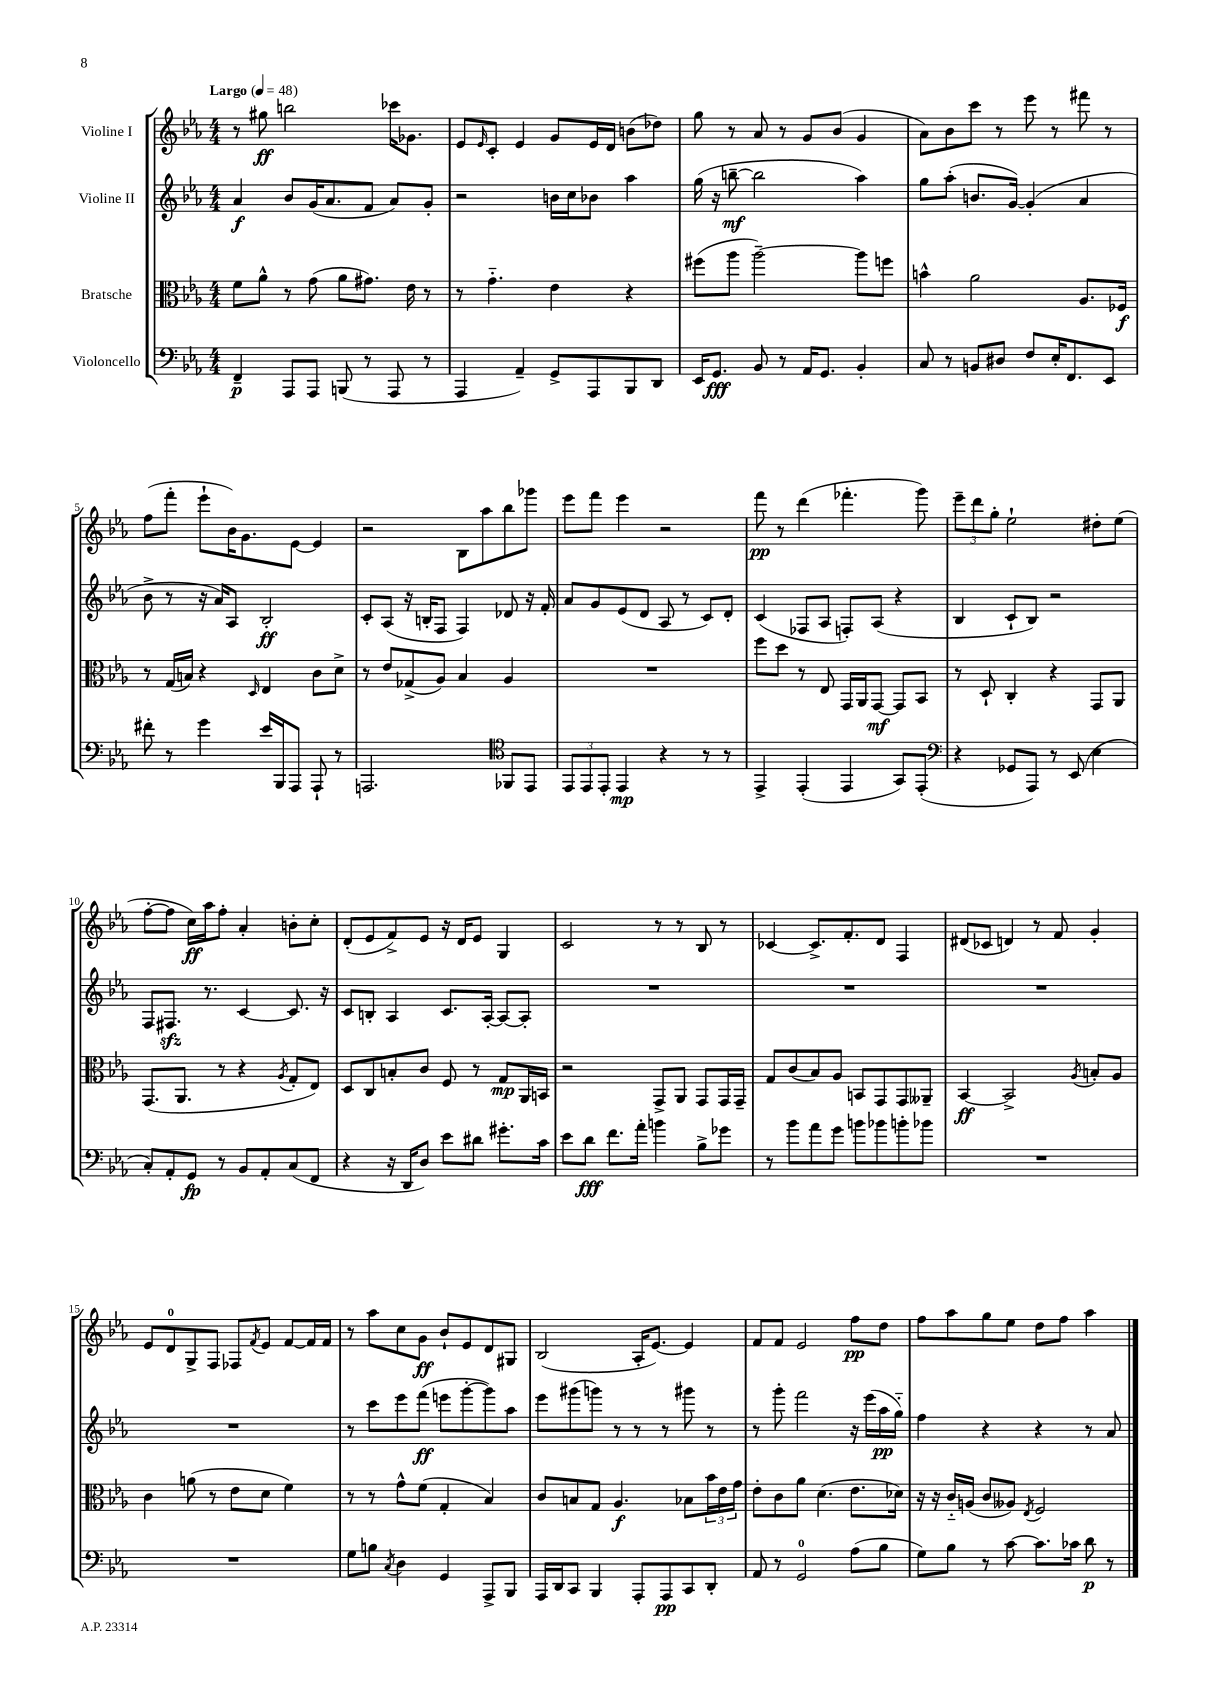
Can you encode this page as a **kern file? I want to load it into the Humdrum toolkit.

**kern	**kern	**kern	**kern
*staff4	*staff3	*staff2	*staff1
*clefF4	*clefC3	*clefG2	*clefG2
*k[b-e-a-]	*k[b-e-a-]	*k[b-e-a-]	*k[b-e-a-]
*M4/4	*M4/4	*M4/4	*M4/4
*MM48	*MM48	*MM48	*MM48
4FF~	8f	4a-	8r
.	8a-^^	.	8gg#
8AAA-	8r	8b-	2bb
8AAA-	(8g	(16g	.
.	.	8.a-	.
(8BBB	8a-	.	.
8r	8.g#)	8f	.
8AAA-	.	8a-)	16ccc-
.	16e-	.	8.g-
8r	8r	8g'	.
=	=	=	=
4AAA-	8r	2r	8e-
.	.	.	16qqe-
.	4.g'~	.	8c'
4AA-~)	.	.	4e-
8GG^	4e-	16b	8g
.	.	16cc	.
8AAA-	.	8b-	16e-
.	.	.	16d
8BBB-	4r	4aa-	(8b
8DD	.	.	8dd-)
=	=	=	=
16EE-	(8ff#	(16gg	8gg
8.GG	.	16r	.
.	8aa-	[8bb~	8r
8BB-	[2aa-~)	2bb]	8a-
8r	.	.	8r
16AA-	.	.	8g
8.GG	.	.	.
.	.	.	(8b-
4BB-'	8aa-]	4aa-)	4g
.	8ff	.	.
=	=	=	=
8C	4b^^	8gg	8a-)
8r	.	(8aa-'	8b-
8BB	2a-	8.b	8ccc
8D#	.	.	8r
.	.	[16g)	.
8F	.	(4g']	8eee-
16E-'	.	.	8r
8.FF	.	.	.
.	8.A-	4a-	8fff#
8EE-	.	.	8r
.	16F-	.	.
=	=	=	=
8f#'	8r	8b-^	(8ff
8r	(16G	8r	8fff'
.	16B)	.	.
4g	4r	16r	8eee-`
.	.	16a-)	.
.	.	8A-	16b-)
.	.	.	8.g
.	16qqD	.	.
16e-	4E-	2B-'	.
16BBB-	.	.	.
8AAA-	.	.	[8e-
8AAA-`	8c	.	4e-]
8r	8d^	.	.
=	=	=	=
2.AAA	8r	8c'	2r
.	8e-	(8A-	.
.	(8G-^	16r	.
.	.	16B'	.
.	8A-)	8F	.
.	4B-	4F)	8B-
.	.	.	8aa-
*clefC4	*	*	*
8FF-	4A-	8d-	8bb-
8EE-	.	16r	8ggg-
.	.	16f'	.
=	=	=	=
12EE-	1r	8a-	8eee-
12EE-	.	.	.
.	.	8g	8fff
12EE-'	.	.	.
4EE-	.	(8e-	4eee-
.	.	8d	.
4r	.	8A-	2r
.	.	8r	.
8r	.	8c)	.
8r	.	8d'	.
=	=	=	=
4EE-^	8ff	(4c	8fff
.	8dd	.	8r
(4EE-'	8r	8F-	(4ddd
.	8E-	8A-	.
4EE-	16GG	8F')	4.fff-'
.	16AA-	.	.
.	[8GG	(8A-	.
8GG)	8GG]	4r	.
(8EE-'	8BB-	.	8ggg)
=	=	=	=
*clefF4	*	*	*
4r	8r	4B-	12eee-~
.	.	.	12ddd
.	8D`	.	.
.	.	.	12gg'
8GG-	4C'	8c`	2ee-`
8AAA-)	.	8B-)	.
8r	4r	2r	.
(8EE-	.	.	.
4E-	8GG	.	8dd#'
.	8AA-	.	(8ee-
=	=	=	=
8C')	(8.GG	8F	[8ff'
8AA-'	.	8.F#	8ff]
.	8.AA-	.	.
8GG	.	.	16cc)
.	.	8.r	16aa-
8r	8r	.	8ff'
8BB-	4r	[4c	4a-'
8AA-'	.	.	.
.	8qA-	.	.
(8C	8G'	8.c]	8b'
8FF	8E-)	.	8cc'
.	.	16r	.
=	=	=	=
4r	8D	8c	(8d'
.	8C	8B'	8e-
16r	8B'	4A-	8f^)
16DD	.	.	.
8D)	8c	.	8e-
8e-	8F	8.c	16r
.	.	.	16d
8d#	8r	.	8e-
.	.	[16A-'	.
8.g#'	8G	8A-_	4G
.	16AA-	8A-']	.
16c	16BB	.	.
=	=	=	=
8e-	2r	1r	2c
8d	.	.	.
8.f	.	.	.
16a-'	.	.	.
4b	8GG^	.	8r
.	8AA-	.	8r
8B-^	8GG	.	8B-
8g-	16GG	.	8r
.	16GG~	.	.
=	=	=	=
8r	8G	1r	[4c-
8b-	(8c	.	.
8a-	8B-)	.	8.c-^]
8g	8A-	.	.
.	.	.	8.f'
8b	8BB	.	.
8b-	8GG	.	8d
8b'	8GG	.	4F
8b-	8AA--~	.	.
=	=	=	=
1r	[4BB-	1r	(8d#
.	.	.	8c-
.	2BB-^]	.	4d)
.	.	.	8r
.	.	.	8f
.	8qA-	.	.
.	8B'	.	4g'
.	8A-	.	.
=	=	=	=
1r	4c	1r	8e-
.	.	.	8d
.	(8a	.	8G^
.	8r	.	8F
.	8e-	.	8F-
.	.	.	8qf
.	8d	.	8e-
.	4f)	.	[8f
.	.	.	16f]
.	.	.	16f
=	=	=	=
8G	8r	8r	8r
8B	8r	8ccc	8aa-
8qC	.	.	.
4D	8g^^	8eee-	8cc
.	(8f	(8fff	8g
4GG	4G'	8eee	8b-`
.	.	[8ggg'	8e-
8AAA-^	4B-)	8ggg])	8d
8BBB-	.	8aa-	8G#
=	=	=	=
16AAA-	8c	8eee-	(2B-
16DD	.	.	.
8CC	8B	(8ggg#	.
4BBB-	8G	8ggg)	.
.	4.A-	8r	.
8AAA-'	.	8r	16A-'
.	.	.	[8.e-)
8AAA-	.	8r	.
8CC	8B-	8ggg#	4e-]
8DD'	24b-	8r	.
.	24e-	.	.
.	24g	.	.
=	=	=	=
8AA-	8e-'	8r	8f
8r	8c	8ggg'	8f
2GG	8a-	2fff	2e-
.	(4.d	.	.
(8A-	8.e-	16r	8ff
.	.	(16eee-	.
8B-	.	16aa-	8dd
.	16d-)	16gg'~)	.
=	=	=	=
8G)	16r	4ff	8ff
.	16r	.	.
8B-	16c'~	.	8aa-
.	(16A	.	.
8r	8c	4r	8gg
[8c	8A--)	.	8ee-
.	8qE-	.	.
8.c]	2F	4r	8dd
.	.	.	8ff
16c-	.	.	.
8d	.	8r	4aa-
8r	.	8a-	.
==	==	==	==
*-	*-	*-	*-
